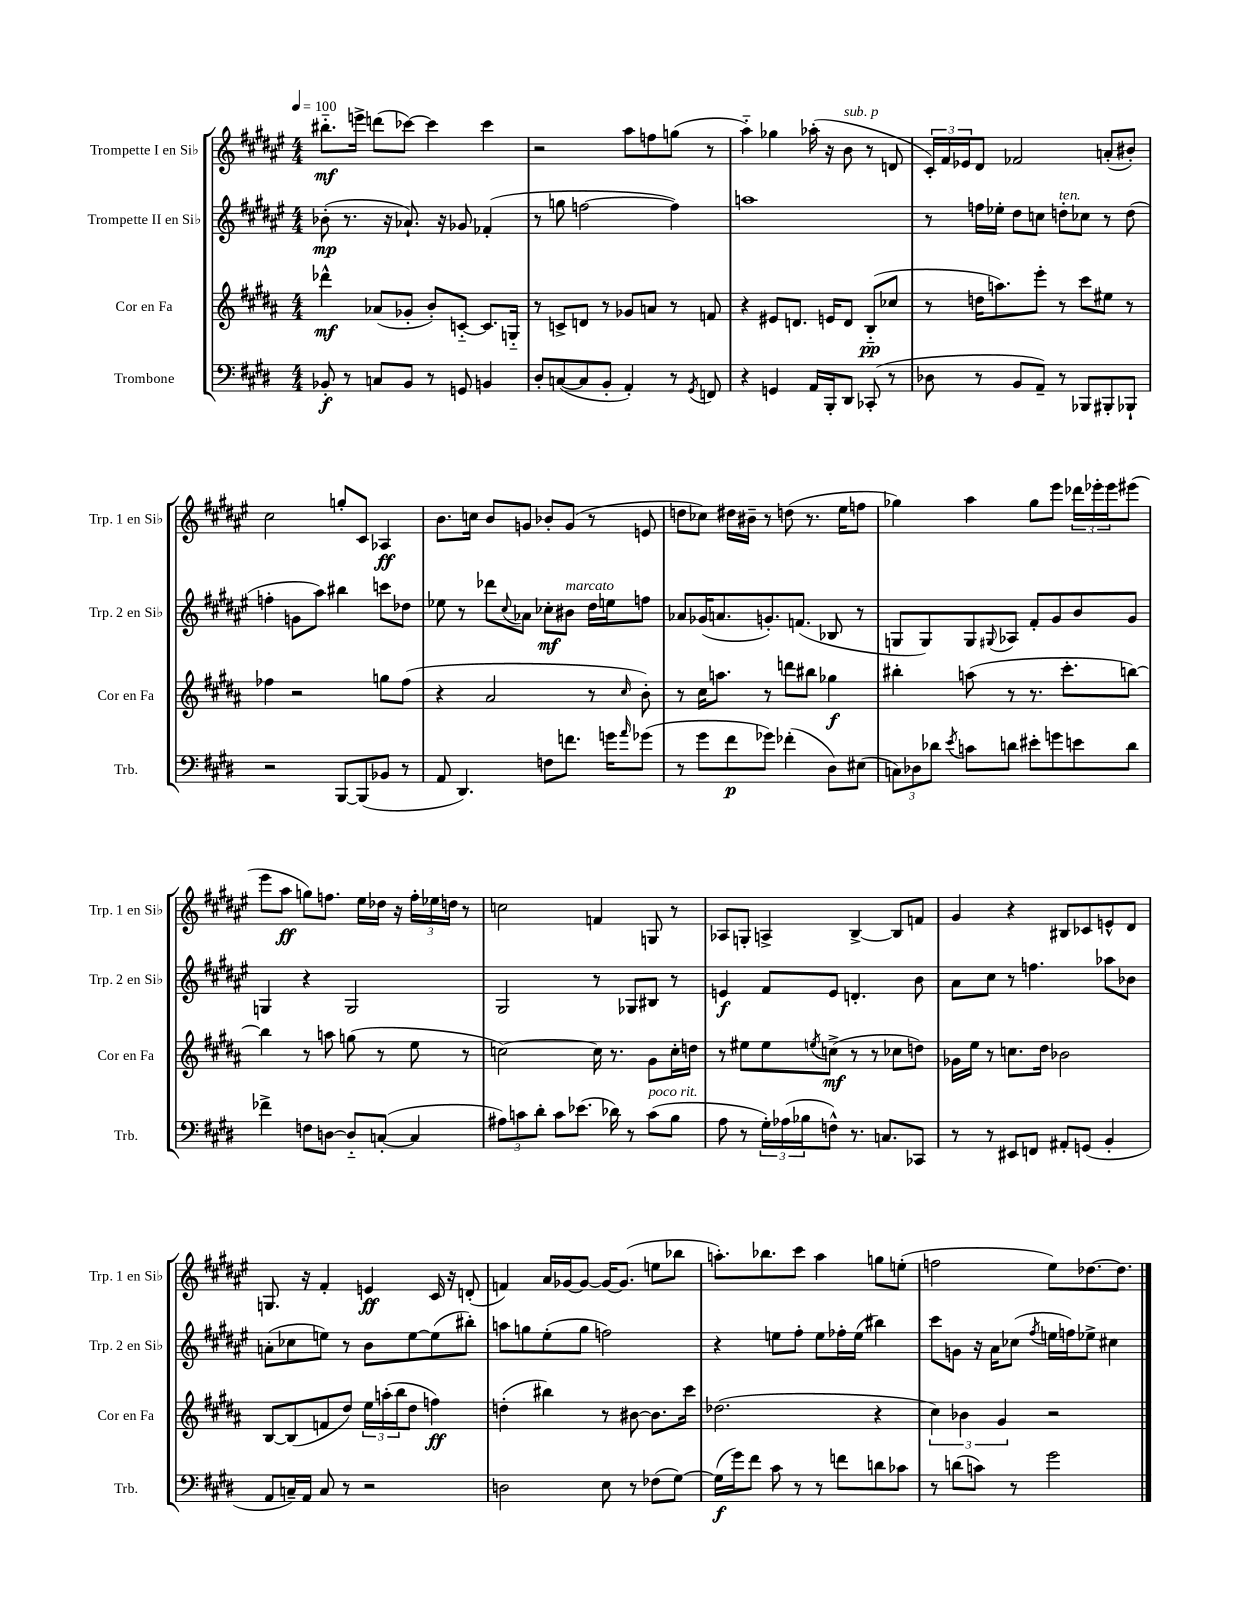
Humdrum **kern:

**kern	**kern	**kern	**kern
*staff4	*staff3	*staff2	*staff1
*clefF4	*clefG2	*clefG2	*clefG2
*k[f#c#g#d#]	*k[f#c#g#d#a#]	*k[f#c#g#d#a#e#]	*k[f#c#g#d#a#e#]
*M4/4	*M4/4	*M4/4	*M4/4
*MM100	*MM100	*MM100	*MM100
8BB-'	4ddd-^^	(8b-'	8.bb#'~
8r	.	8.r	.
.	.	.	16eee^
8C	(8a-	.	(8ddd
.	.	16r	.
8BB-	8g-'	8.a-`)	[8ccc-)
8r	8b')	.	4ccc-]
.	.	16r	.
8GG	[8c'~	8g-	.
4BB	8.c]	(4f-'	4ccc-
.	16G'~	.	.
=	=	=	=
8D#'	8r	8r	2r
([8C	8c^	8gg	.
8C]	8d	[2ff	.
8BB'	8r	.	.
4AA')	8g-	.	8aa#
.	8a	.	8ff
8r	8r	4ff])	(8gg
8qGG#	.	.	.
8FF	8f	.	8r
=	=	=	=
4r	4r	1aa	4aa#'~)
4GG	8e#	.	4gg-
.	8.d	.	.
16AA	.	.	(16aa-'
16BBB'	16e	.	16r
8DD#	8d	.	8b
(8CC-'	(8B'~	.	8r
8r	8cc-	.	8d
=	=	=	=
8D-	8r	8r	24c#')
.	.	.	24f#
.	.	.	24e-
8r	16dd	16ff	8d#
.	8.aa)	16ee-'	.
8BB	.	8dd#	2f-
8AA~)	8eee'	8cc	.
8r	8r	8dd'	.
8BBB-	8ccc#	8cc-	.
8BBB#'	8ee#	8r	(8a'
8BBB-`	8r	(8dd	8b#')
=	=	=	=
2r	4ff-	4ff'	2cc#
.	2r	8g	.
.	.	8aa#)	.
[8BBB	.	4bb#	8gg'
(8BBB]	.	.	8c#
8BB-	8gg	8ccc	4A-
8r	(8ff-	8dd-	.
=	=	=	=
8AA	4r	8ee-	8.b
4.DD#)	.	8r	.
.	.	.	16cc
.	2a#	8ddd-	8b
.	.	8qqcc#	.
.	.	8a-	8g
8F	.	8cc-'	8b-'
8.f	.	8b#	(8g
.	8r	16dd#	8r
16g	.	16ee	.
16qqa	16qqcc#	.	.
(8g-	8b')	8ff	8e
=	=	=	=
8r	8r	8a-	8dd
8g#	16cc#	(16g-	8cc-)
.	8.aa	8.a	.
8f#	.	.	16dd#
.	.	.	16b#~
8g-)	8r	8.g')	8r
(4f-'	8ddd	.	(8dd
.	.	(8.f	.
.	8bb#	.	8.r
8D#)	4gg-	8B-	.
.	.	.	16ee#
(8E#	.	8r	8ff
=	=	=	=
12C)	4bb#'	8G	4gg-)
12D-	.	.	.
.	.	8G)	.
12d-	.	.	.
8qe	.	.	.
8c	(8aa	8G	4aa#
.	.	8qqG#	.
8d	8r	8A-	.
8e#'	8.r	8f#'	8gg-
8g	.	8g#	8eee#
.	8.ccc#'	.	.
8e	.	8b	24ddd-
.	.	.	24eee-'
.	.	.	24eee-
8d	[8bb)	8g#	(8eee#
=	=	=	=
4f-^	4bb]	4G	8eee#
.	.	.	8aa#
8F	8r	4r	8gg)
[8D	8aa	.	8.ff
8D'~]	(8gg	2G	.
.	.	.	16ee#
([8C'	8r	.	16dd-
.	.	.	16r
4C]	8ee	.	24ff'
.	.	.	24ee-
.	.	.	24dd
.	8r	.	8r
=	=	=	=
12A#)	[2cc)	2G#	2cc
12c	.	.	.
12d#'	.	.	.
8c	.	.	.
(8.e-	.	.	.
.	16cc]	8r	4f
16d-)	8.r	.	.
8r	.	8G-	.
(8c	8g#	8B#	8G
8B	16cc'	8r	8r
.	16dd	.	.
=	=	=	=
8A	8r	4e	8A-
8r	8ee#	.	8G'
24G#')	8ee#	8f#	4A^
(24A-	.	.	.
24B-	.	.	.
.	8qee	.	.
8F^^)	(8cc^	8e	.
8.r	8r	4.d'	[4B^
.	8r	.	.
8.C	.	.	.
.	8cc-	.	8B]
8CC-	8dd)	8b	8f
=	=	=	=
8r	16g-	8a#	4g#
.	16ee	.	.
8r	8r	8cc#	.
8EE#	8.cc	8r	4r
8FF	.	4.ff	.
.	16dd#	.	.
8AA#'	2b-	.	8B#
(8GG	.	.	8c-
4BB'	.	8aa-	8e^^
.	.	8b-	8d#
=	=	=	=
8AA	[8B	(8a'	8.G
16C~)	(8B]	8cc-	.
16AA	.	.	16r
8C	8f	8ee)	4f#'
8r	8dd#)	8r	.
2r	24ee	8b	4e
.	(24aa'	.	.
.	24bb	.	.
.	8dd#	[8ee	.
.	4ff)	(8ee]	16c#
.	.	.	16r
.	.	8bb#')	(8d'
=	=	=	=
2D	(4dd'	8aa	4f)
.	.	8gg	.
.	4bb#)	(8ee#'	16a#
.	.	.	[16g-
.	.	8gg	8g-_
8E	8r	2ff)	16g-_
.	.	.	(8.g-]
8r	[8b#	.	.
(8F-	8.b#]	.	8ee
[8G#)	.	.	8bb-
.	16ccc#	.	.
=	=	=	=
(16G#]	(2.dd-	4r	8.aa')
16g#)	.	.	.
8f#	.	.	.
.	.	.	8.bb-
8c#	.	8ee	.
8r	.	8ff#'	8ccc#
8r	.	8ee	4aa
8f	.	16ff-'	.
.	.	(16ee	.
8d	4r	4bb#)	8gg
8c-	.	.	(8ee'
=	=	=	=
8r	6cc#)	8ccc#	2ff
(8d	.	8g	.
.	6b-	.	.
8c)	.	16r	.
.	.	16a#	.
.	6g#	.	.
8r	.	(8cc-	.
.	.	8qff#	.
2g#	2r	16ee	8ee#)
.	.	16ff)	.
.	.	8ee-^	[8.dd-
.	.	4cc#	.
.	.	.	8.dd-]
==	==	==	==
*-	*-	*-	*-
